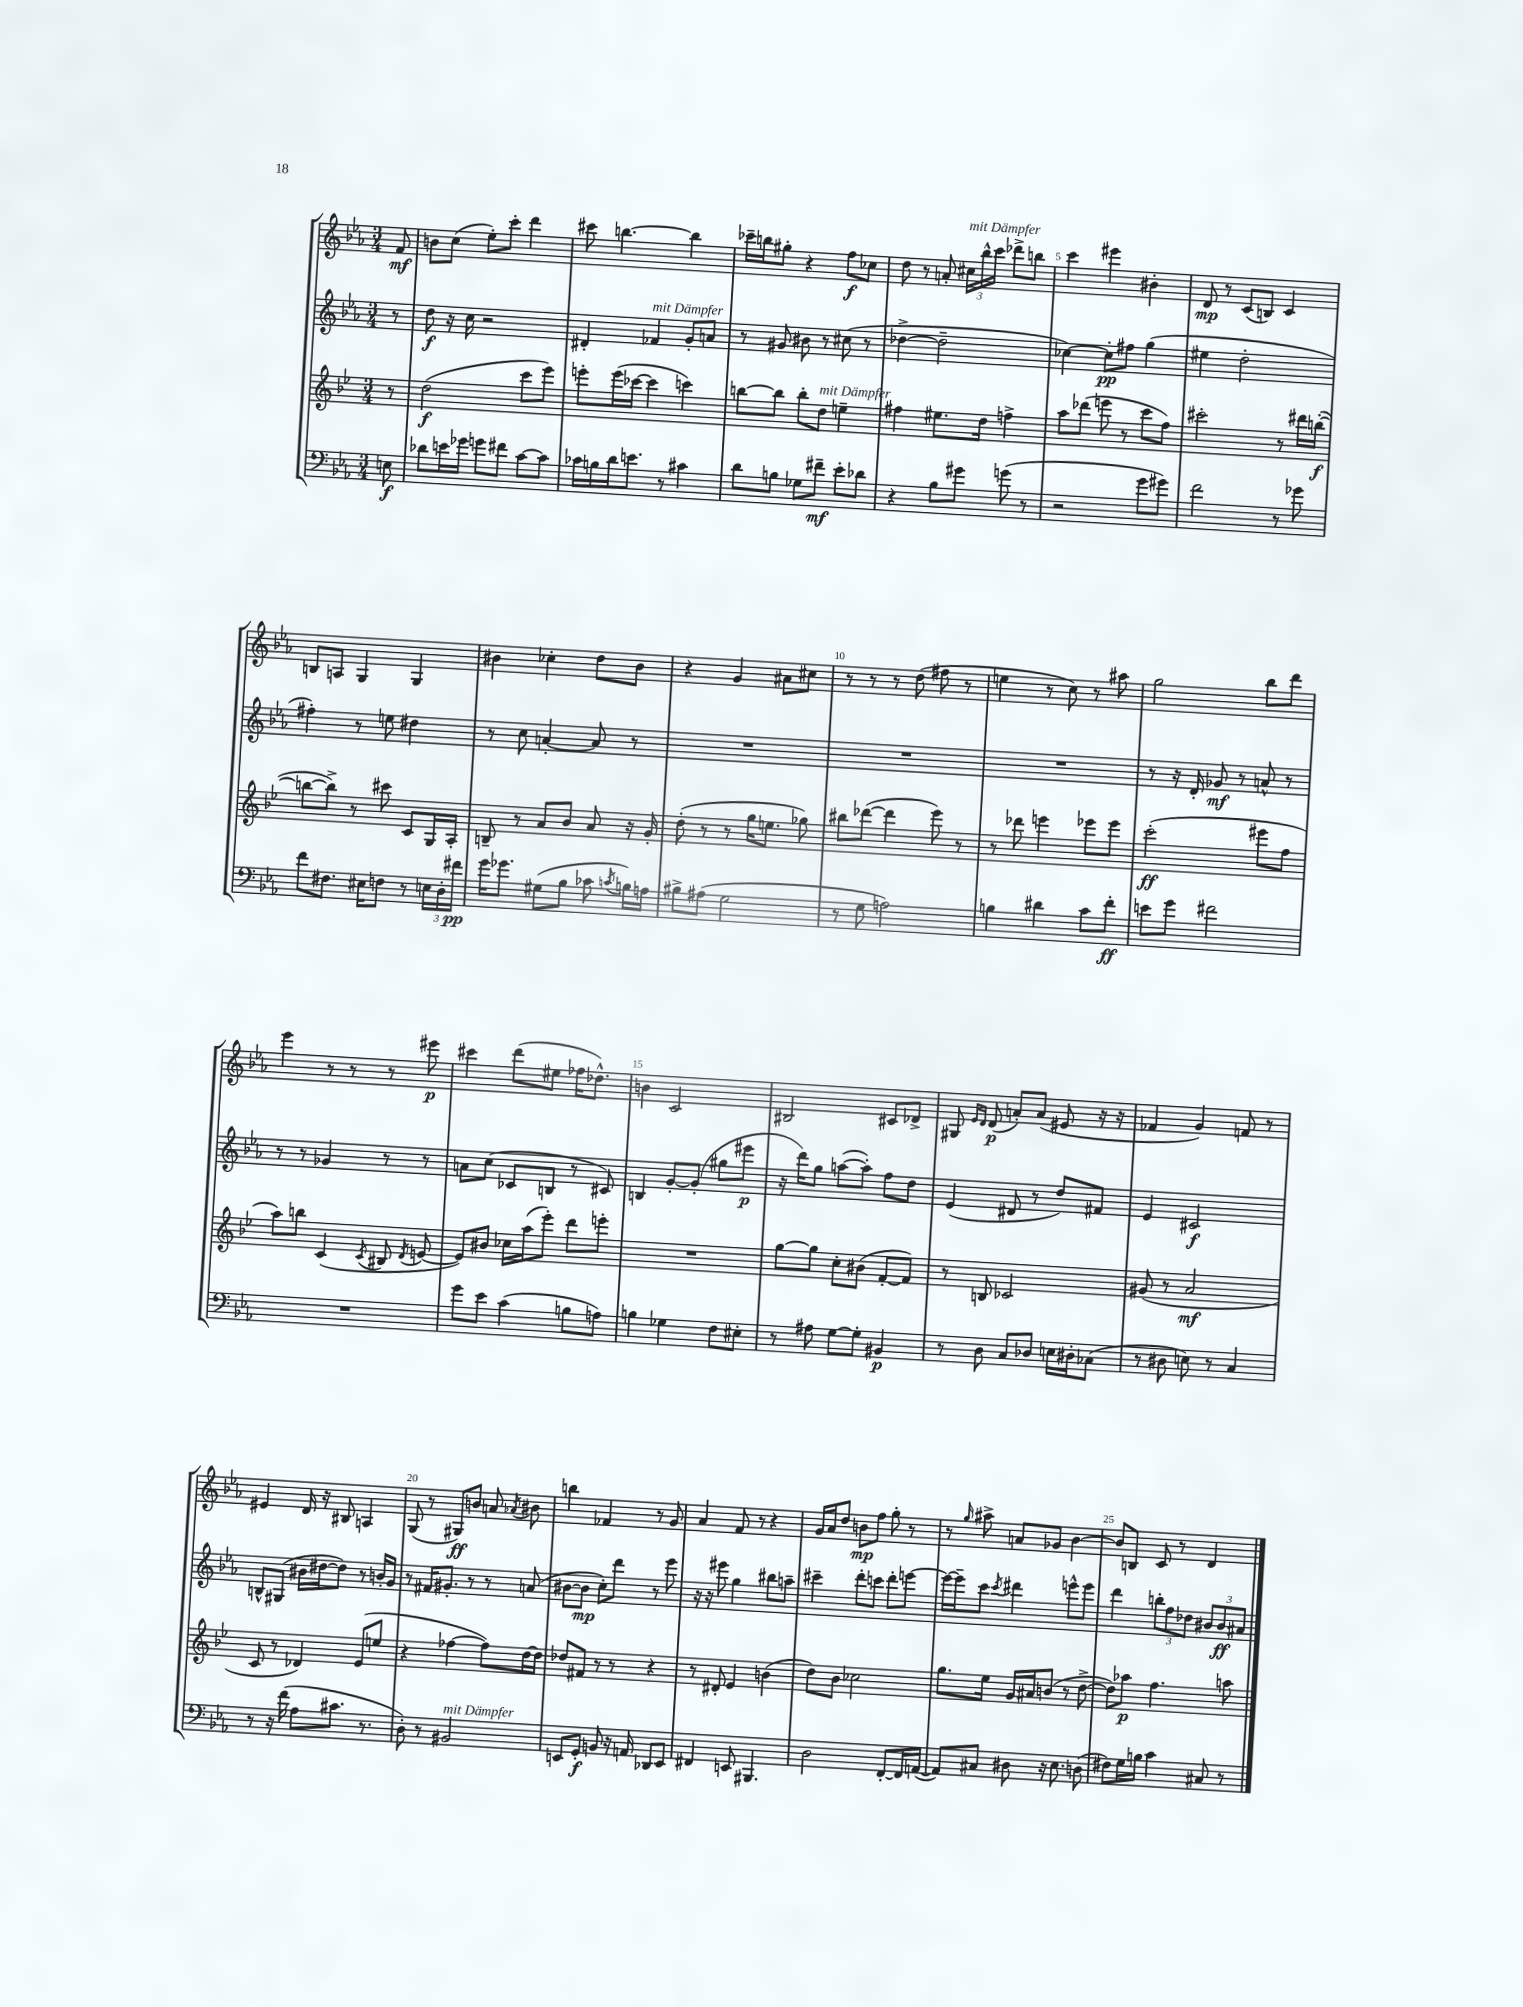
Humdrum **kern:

**kern	**kern	**kern	**kern
*staff4	*staff3	*staff2	*staff1
*clefF4	*clefG2	*clefG2	*clefG2
*k[b-e-a-]	*k[b-e-]	*k[b-e-a-]	*k[b-e-a-]
*M3/4	*M3/4	*M3/4	*M3/4
8E	8r	8r	8f
=	=	=	=
8d-	(2dd	8dd	8b
16e	.	16r	(8cc
16g-	.	16cc	.
8g	.	2r	8ee-')
8f#	.	.	8ccc'
[8c	8ccc	.	4ddd
8c]	8eee-)	.	.
=	=	=	=
16c-	8eee'	4d#'	8ccc#
16B	.	.	.
16d	(16eee	.	[4.bb
8.e	[16ccc-	.	.
.	4ccc-]	4f-	.
8r	.	.	.
4c#	4ccc)	8g'	4bb]
.	.	8a	.
=	=	=	=
8d	[8bb	8r	16ccc-~
.	.	.	16bb
8B	8bb]	8g#	8gg#'
8G-	8bb'	8b#	4r
8f#~	8dd	8r	.
8e-'	4ee~	(8cc#	8ff
8d-	.	8r	8cc-
=	=	=	=
4r	4ff#	[4dd-^	8dd
.	.	.	8r
8B-	8.ee#	2dd-~]	8a'
8g#	.	.	24cc#
.	.	.	24bb-^^
.	16dd	.	.
.	.	.	24ccc
(8g	4ff^	.	8ddd-^
8r	.	.	8bb
=	=	=	=
2r	8aa	[4cc-)	4ccc
.	(8ddd-	.	.
.	8eee	8cc-']	4eee#
.	8r	8ff#	.
8g	8ccc	(4gg	4b#'
8g#)	8ff)	.	.
=	=	=	=
2f	2ccc#'	4ee#	8d
.	.	.	8r
.	.	2dd'	(8c
.	.	.	8B)
8r	8r	.	4c
8g-	16ddd#	.	.
.	([16bb'	.	.
=	=	=	=
8f	8bb_	4ff#')	8B
8.F#	8bb^])	.	8A
.	8r	8r	4G
16E#	.	.	.
8F	8ccc#	8ee	.
8r	8c	4dd#	4G
24E	16G	.	.
24D'	.	.	.
.	16A'	.	.
24f#	.	.	.
=	=	=	=
16g	8B~	8r	4b#
8.g-	.	.	.
.	8r	8cc	.
(8G#	8a	[4a'	4cc-'
8B-	8b-	.	.
8c-	8a	8a]	8dd
8qc	.	.	.
16B)	16r	8r	8b#
16A	16g'	.	.
=	=	=	=
8B#^	(8dd'	2.r	4r
(8A#	8r	.	.
2G	8r	.	4g
.	16gg	.	.
.	8.ee	.	.
.	.	.	8a#
.	8gg-)	.	8cc#
=	=	=	=
8r	8bb#	2.r	8r
8G	([8ddd-	.	8r
2A)	4ddd-]	.	8r
.	.	.	(8dd
.	8eee-)	.	8ff#
.	8r	.	8r
=	=	=	=
4B	8r	2.r	4ee
.	8ddd-	.	.
4d#	4eee	.	8r
.	.	.	8cc)
8c	8eee-	.	8r
8f'	8eee-	.	8aa#
=	=	=	=
8e	(2ccc'	8r	2gg
8g	.	16r	.
.	.	16d'	.
2f#	.	8g-	.
.	.	8r	.
.	8eee#	8a^^	8bb-
.	8ff	8r	8ddd
=	=	=	=
2.r	8aa)	8r	4eee-
.	8bb	8r	.
.	(4c	4g-	8r
.	.	.	8r
.	8qc	.	.
.	8B#	8r	8r
.	8qd	.	.
.	[8e	8r	8eee#
=	=	=	=
8g	8e])	8a	4ccc#
8e-	8b#	(8cc	.
(4c	16cc-	8c-	(8ddd
.	(16aa	.	.
.	8eee-')	8B	8ee#
8B	8ddd	8r	16ff-
.	.	.	8.dd-^^)
8A)	8eee'	8c#)	.
=	=	=	=
4B	2.r	4B	4b
4G-	.	[8g'	2c
.	.	(8g']	.
8F	.	8gg#	.
8E#'	.	8eee#	.
=	=	=	=
8r	[8gg	16r	2B#
.	.	16ddd)	.
8A#	8gg]	8gg	.
[8G	8cc'	([8aa	.
8G']	(8b#	8aa'])	.
4BB#	[8f'	8ff	8c#
.	8f])	8dd	8d-^
=	=	=	=
8r	8r	(4e-	8G#
.	.	.	16qqe-
.	.	.	16qqd
8D	8B	.	(8d
8C	2c-	8d#	8a')
8D-	.	8r	(8a
16E	.	8dd)	8e#
16D#'	.	.	.
(8C-	.	8f#	16r
.	.	.	16r
=	=	=	=
8r	(8g#	4e-	4f-
8D#	8r	.	.
8E)	2a	2c#	4g)
8r	.	.	.
4C	.	.	8f
.	.	.	8r
=	=	=	=
8r	8c	8B^^	4e#
16r	8r	(8G#	.
(16f	.	.	.
8A-	4d-)	16b#	16d
.	.	[16dd#	16r
8.c#	.	8dd#])	8B#
.	(8e-	8r	4A
8.r	.	.	.
.	8ee	16b'	.
.	.	16g	.
=	=	=	=
8D')	4r	8r	(8G
8r	.	16f#	8r
.	.	8.g#'	.
2BB#	[4ff-	.	8G#)
.	.	8r	8b
.	8ff-])	8r	8a
.	.	.	8qa-
.	[16dd	(8a	8b#
.	16dd]	.	.
=	=	=	=
8EE	8dd-	[8b#	4bb
8GG'	8f#	8b#]	.
8BB	8r	8cc')	4f-
16r	8r	8ddd	.
16AA	.	.	.
8DD-	4r	8r	8r
8EE	.	8eee-	8g
=	=	=	=
4FF#	8r	16r	4a-
.	.	16r	.
.	8d#'	8eee#	.
8EE	4e-	4gg	8f
4.BBB#	.	.	8r
.	(4b	8bb#	4r
.	.	8aa~	.
=	=	=	=
2D	8dd)	4ccc#~	16g
.	.	.	16a-
.	8b-	.	8dd
.	2cc-	8ddd'	8b
.	.	8ccc	8ff
[8FF'	.	8ddd'	8gg'
16FF]	.	[8eee	8r
([16AA	.	.	.
=	=	=	=
8AA])	8.gg	16eee_	8r
.	.	16eee~]	.
.	.	.	16qqgg
8C#	.	8ccc	8aa#^
.	16ee-	.	.
.	.	8qccc	.
8D#	16g	4ddd#	8a
.	16a#	.	.
16r	(8b	.	8g-
8.E-	.	.	.
.	8r	8eee^^	[4b-
(8D	[8dd^	8eee	.
=	=	=	=
8F#)	8dd])	4ddd	8b-]
16G	8aa-	.	8B
16B	.	.	.
4c	4.ff	12bb'	8c
.	.	12ff	.
.	.	.	8r
.	.	12dd-	.
8C#	.	12b#	4d
.	.	12b#	.
8r	8aa	.	.
.	.	12a#	.
==	==	==	==
*-	*-	*-	*-
